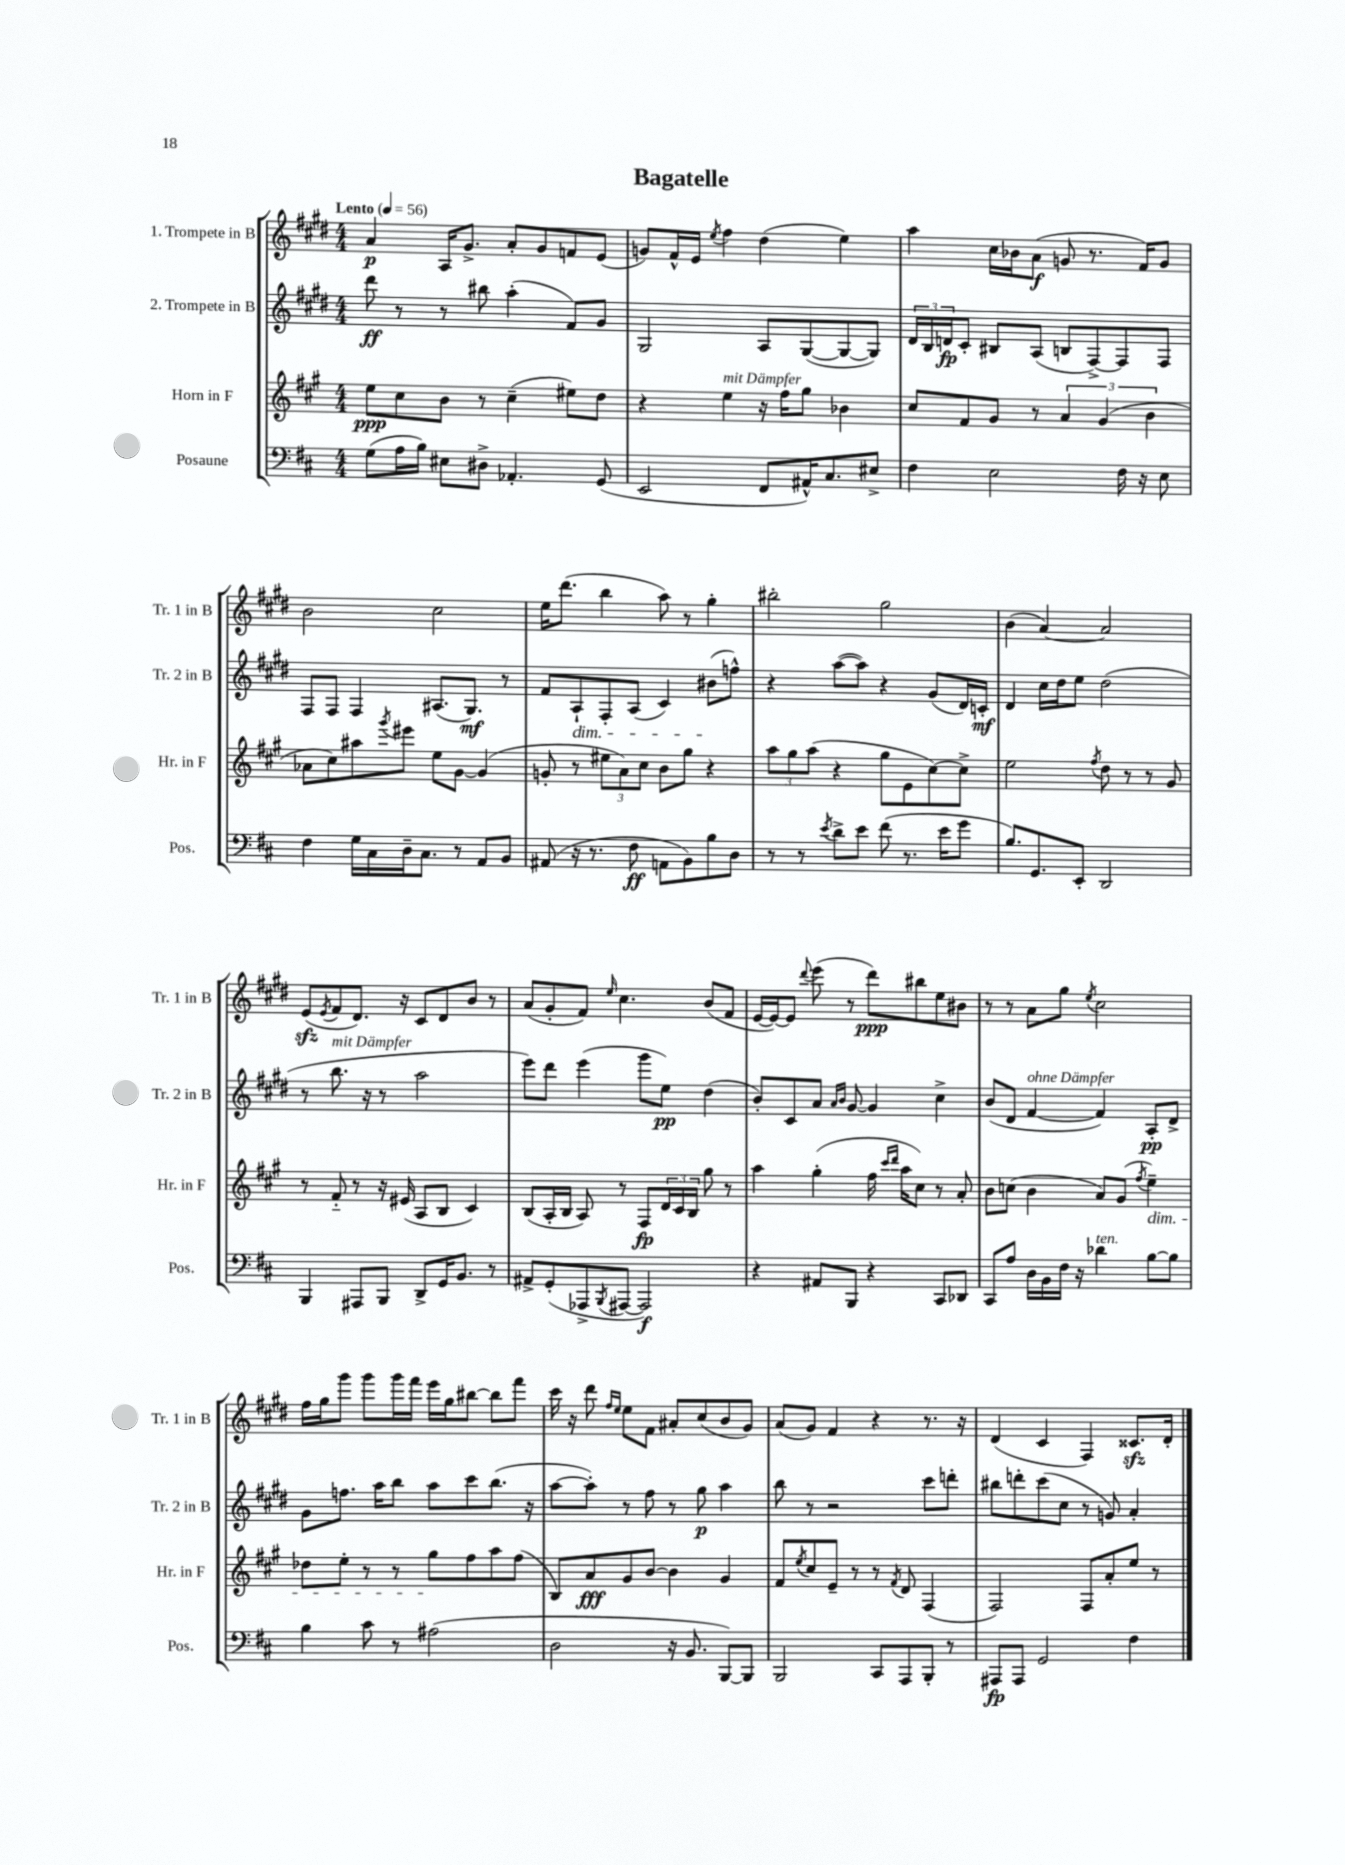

**kern	**kern	**kern	**kern
*staff4	*staff3	*staff2	*staff1
*clefF4	*clefG2	*clefG2	*clefG2
*k[f#c#]	*k[f#c#g#]	*k[f#c#g#d#]	*k[f#c#g#d#]
*M4/4	*M4/4	*M4/4	*M4/4
*MM56	*MM56	*MM56	*MM56
(8G\L	8ee\L	8ddd#\	4a/
16A\L	8cc#\	8r	.
16B\JJ)	.	.	.
8E#\L	8b\J	8r	16A/LK
.	.	.	8.g#^/J
8D#^\J	8r	8bb#\	.
4.AA-'/	(4cc#~\	(4aa'\	8a'/L
.	.	.	8g#/
.	8ee#\L)	8f#/L)	8f/
(8GG/	8dd\J	8g#/J	(8e/J
=	=	=	=
2EE/	4r	2G#/	8g/L)
.	.	.	16f#^^/L
.	.	.	16e/JJ
.	.	.	8qee/
.	4ee\	.	4ff#\
8FF#/L	16r	8A/L	(4dd#\
.	16ff#\LK	.	.
16AA#^^/K)	8gg#\J	([8G#/	.
8.C#/	.	.	.
.	4b-\	8G#/_	4ee\)
8E#^/J	.	8G#/]J)	.
=	=	=	=
4F#\	8cc#/L	24d#/LL	4aa\
.	.	24B/	.
.	.	24d/J	.
.	8f#/	8c#'/J	.
2E\	8g#/J	8B#/L	16cc#\LL
.	.	.	16b-\J
.	8r	(8A/J	(8a\J
.	6a/	8B/L	8g/
.	.	[8F#^/)	8.r
.	(6g#/	.	.
16F#\	.	8F#/]	.
16r	.	.	16f#/LK)
.	6b\	.	.
8E\	.	8F#/J	8g/J
=	=	=	=
4F#\	8a-\L	8F#/L	2b\
.	8cc#\)	8F#/J	.
16G\LL	8aa#\	4F#/	.
16C#\	.	.	.
.	8qggg#/	.	.
16D~\J	8eee#\J	.	.
8.C#\J	.	.	.
.	8ee\L	(8.A#/L	2cc#\
8r	[8g#\J	.	.
.	.	8.G#/J)	.
8AA/L	(4g#/]	.	.
8BB/J	.	8r	.
=	=	=	=
(8AA#/	8g'/	8f#/L	16ee\LK
.	.	.	(8.ddd#\J
16r	8r	8A`/	.
8.r	.	.	.
.	12ee#\L	8F#'/	4bb\
.	12a\)	.	.
8F#\	.	(8A/J	.
.	12cc#\J	.	.
8AA\L	8b\L	4c#/)	8aa\)
8BB\)	8gg#\J	.	8r
8B\	4r	(8b#\L	4gg#'\
8D\J	.	8ff^^\J)	.
=	=	=	=
8r	12aa\L	4r	2bb#'\
.	12gg#\	.	.
8r	.	.	.
.	(12aa\J	.	.
8qe/	.	.	.
8d^\L	4r	([8aa\L	.
8e\J	.	8aa\]J)	.
(8f#\	8gg#\L	4r	2gg#\
8.r	8e\	.	.
.	[8cc#\)	(8g#/L	.
16e\LK	.	.	.
8g\J	8cc#^\]J	16d#/L)	.
.	.	16c'/JJ	.
=	=	=	=
8.B/L)	2ee\	4d#/	(4b\
8.GG/	.	.	.
.	.	16cc#\LL	[4a/)
.	.	16dd#\J	.
8EE'/J	.	8ee\J	.
.	8qff#/	.	.
2DD/	8dd\	(2dd#\	2a/]
.	8r	.	.
.	8r	.	.
.	8g#/	.	.
=	=	=	=
4BBB/	8r	8r	(8e/L
.	.	.	8qe/
.	8f#'~/	8.bb\	8f#/
8AAA#/L	8r	.	8.d#/J)
.	.	16r	.
8BBB/J	16r	8r	.
.	(16e#/	.	16r
8DD^/L	8A/L	2aa\	8c#/L
16GG/K	8B/J	.	8d#/
8.BB/J	.	.	.
.	4c#/)	.	8b/J
8r	.	.	8r
=	=	=	=
8AA#^/L	(8B/L	8eee\L)	(8a/L
(8GG'/	16A'/L	8ddd#\J	8g#'/
.	16B/JJ	.	.
8AAA-^/	8A/)	(4eee\	8f#/J)
8qBBB/	.	.	16qqee/
[8AAA#/J	8r	.	4.cc#\
2AAA#/])	8F#/L	8ggg#\L	.
.	24d/L	8ee\J)	.
.	24c#/	.	.
.	24B/JJ	.	.
.	8gg#\	(4dd#\	(8b/L
.	8r	.	8f#/J
=	=	=	=
4r	4aa\	8b'/L)	[16e/LL
.	.	.	16e/_J)
.	.	8c#/	8e/]J
.	.	.	8qqddd#/
8AA#/L	(4gg#'\	8a/J	(8eee\
.	.	16qqa/LL	.
.	.	16qqb/JJ	.
8BBB/J	.	[8g#/	8r
4r	16ff#\	4g#/]	8ddd#\L)
.	16qqccc#/LL	.	.
.	16qqddd/JJ	.	.
.	16aa\LK	.	.
.	8cc#\J)	.	8bb#\
8CC#/L	8r	4cc#^\	8ee\
8DD-/J	8a'/	.	8b#\J
=	=	=	=
8CC#/L	8b\L	(8b/L	8r
8A/J	(8cc\J	8d#/J	8r
16D\LL	4b\	[4f#/	8a\L
16BB\	.	.	.
16F#\JJ	.	.	8gg#\J
16r	.	.	.
.	.	.	8qee/
4d-\	8a/L)	4f#/])	2cc#\
.	(8g#/J	.	.
.	8qff#/	.	.
[8B\L	4ee~\)	8A'/L	.
8B\]J	.	8d#^/J	.
=	=	=	=
4B\	8dd-\L	8g#\L	16ff#\LL
.	.	.	16gg#\J
.	8ee'\J	8.ff\J	8ggg#\J
8c#\	8r	.	8ggg#\L
.	.	16aa\LK	.
8r	8r	8bb\J	16ggg#\L
.	.	.	16fff#\JJ
(2A#\	8gg#\L	8aa\L	16eee\LL
.	.	.	16gg#\J
.	8ff#\	8ccc#\	[8bb#\J
.	8aa\	(8.bb\J	8bb#\]L
.	(8ff#\J	.	8fff#\J
.	.	16r	.
=	=	=	=
2D\	8B/L)	[8aa\L	16ccc#\
.	.	.	16r
.	8a/	8aa'\]J)	8ddd#\
.	.	.	16qqff#/LL
.	.	.	16qqee/JJ
.	8g#/	8r	8ee\L
.	[8b/J	8ff#\	8f#\J
16r	4b\]	8r	8a#'/L
8.BB/	.	.	.
.	.	8gg#\	(8cc#/
[8BBB/L)	4g#/	4aa\	8b/
8BBB/]J	.	.	8g#/J)
=	=	=	=
2BBB/	8f#/L	8bb\	(8a/L
.	8qee/	.	.
.	8cc#/	8r	8g#/J)
.	8e~/J	2r	4f#/
.	8r	.	.
8CC#/L	8r	.	4r
.	8qf#/	.	.
8AAA/	8d/	.	.
8BBB'/J	(4F#/	8ccc#\L	8.r
8r	.	8ddd'\J	.
.	.	.	16r
=	=	=	=
8AAA#/L	2F#/)	8bb#\L	(4d#/
8AAA#/J	.	8ddd'\	.
2GG/	.	(8ccc#\	4c#/
.	.	8cc#\J	.
.	8F#/L	8r	4F#/)
.	8a'/	8g/)	.
4F#\	8ee/J	4a'/	8.c##/L
.	8r	.	.
.	.	.	16d#'/Jk
==	==	==	==
*-	*-	*-	*-
